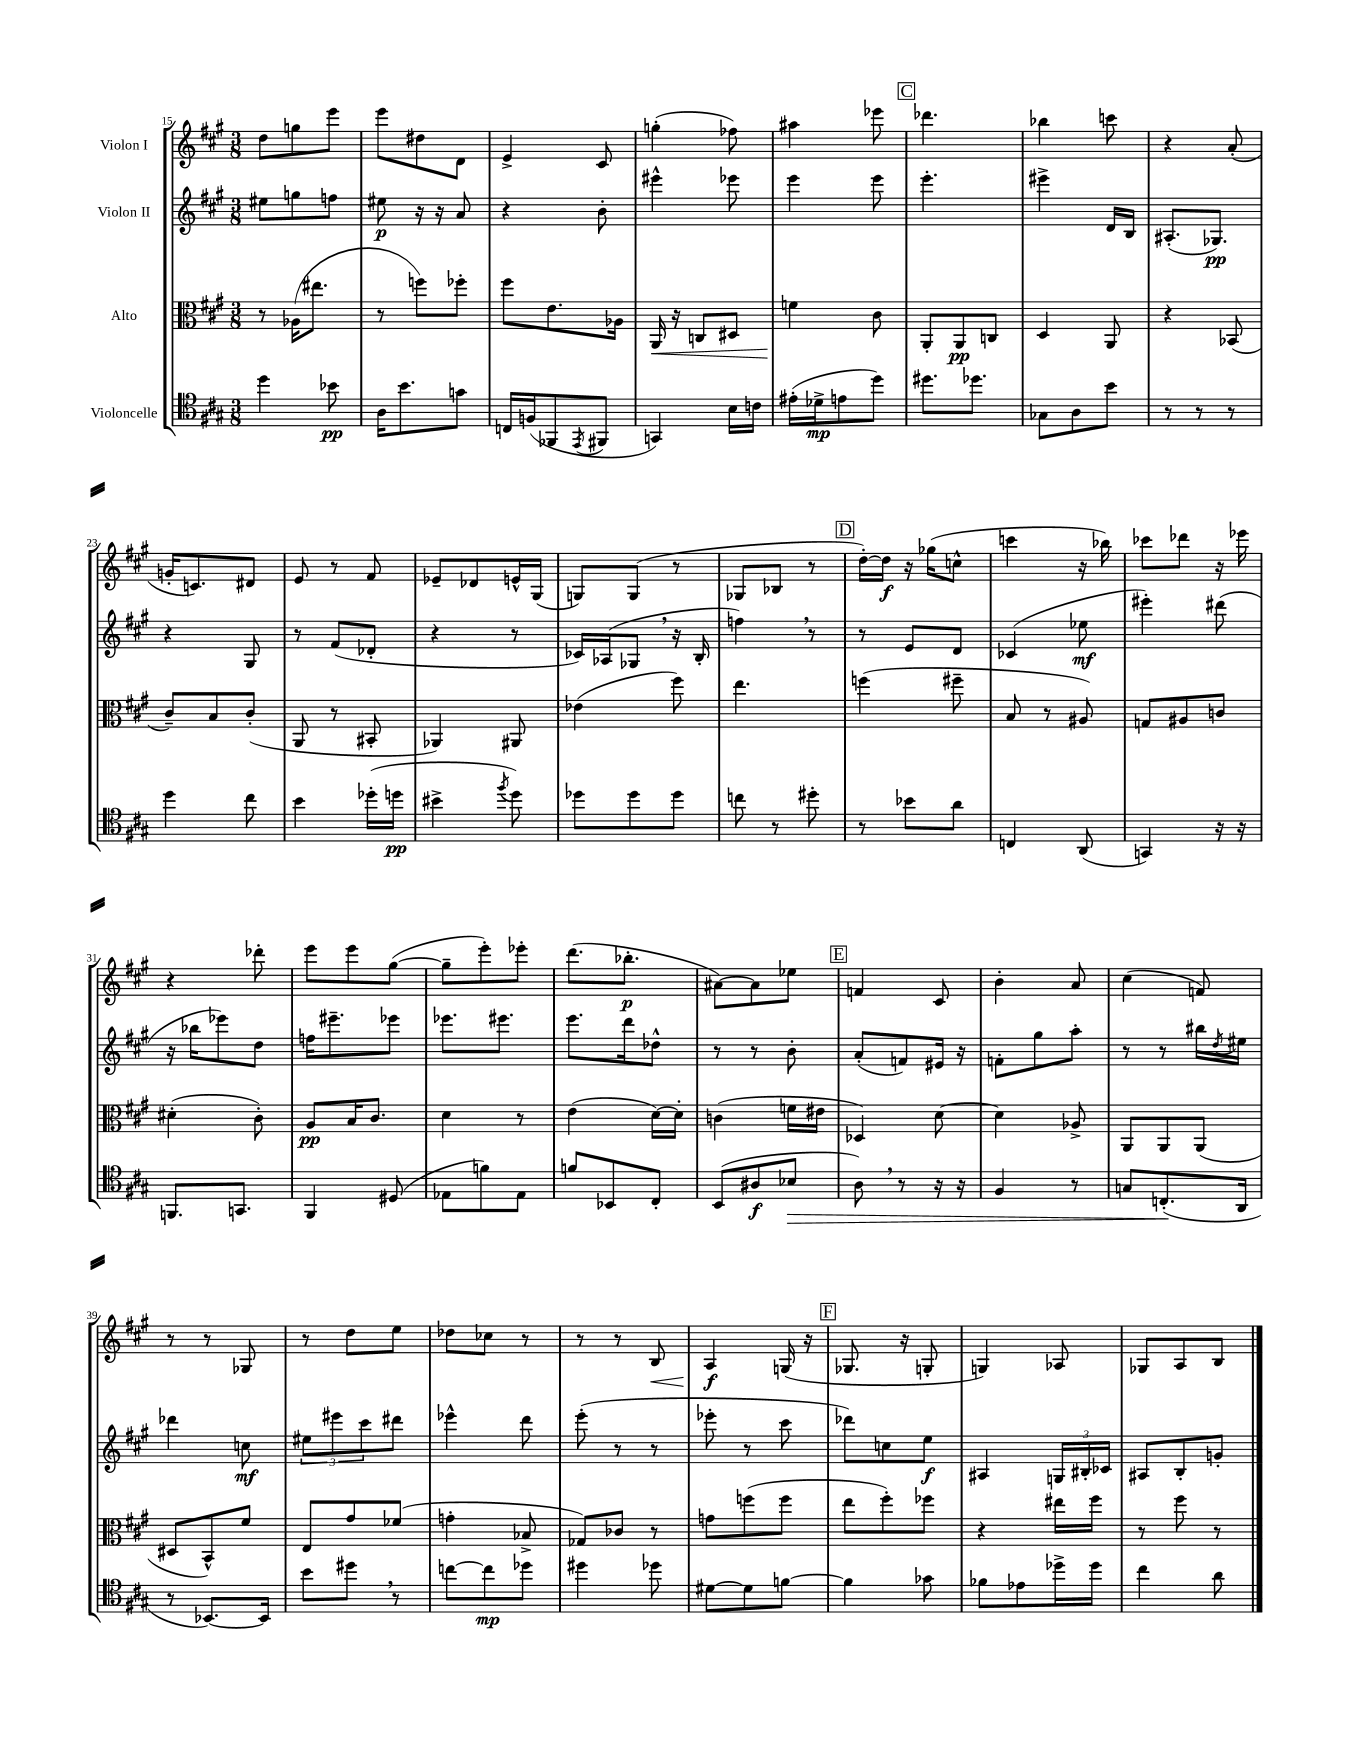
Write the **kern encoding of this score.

**kern	**kern	**kern	**kern
*staff4	*staff3	*staff2	*staff1
*clefC4	*clefC3	*clefG2	*clefG2
*k[f#c#g#]	*k[f#c#g#]	*k[f#c#g#]	*k[f#c#g#]
*M3/8	*M3/8	*M3/8	*M3/8
4dd	8r	8ee#	8dd
.	(16A-	8gg	8gg
.	8.ee#	.	.
8b-	.	8ff	8eee
=	=	=	=
16A	8r	8ee#	8eee
8.b	.	.	.
.	8ff)	16r	8dd#
.	.	16r	.
8g	8ff-'	8a	8d
=	=	=	=
16C	8ff#	4r	4e^
(16F	.	.	.
8FF-	8.e	.	.
8qEE	.	.	.
8FF#	.	8b'	8c#
.	16A-	.	.
=	=	=	=
4GG)	16AA	4eee#^^	(4gg'
.	16r	.	.
.	8C	.	.
16B	8D#	8eee-	8ff-)
16c	.	.	.
=	=	=	=
(16e#'	4f	4eee	4aa#
16d-^	.	.	.
8e	.	.	.
8dd)	8c#	8eee	8eee-
=	=	=	=
8.dd#	8AA'	4.eee'	4.ddd-
.	8AA	.	.
8.dd-	.	.	.
.	8C	.	.
=	=	=	=
8G-	4D	4eee#^	4bb-
8A	.	.	.
8b	8AA	16d	8ccc
.	.	16B	.
=	=	=	=
8r	4r	(8.A#'	4r
8r	.	.	.
.	.	8.G-)	.
8r	(8BB-	.	(8a'
=	=	=	=
4dd	8c#~)	4r	16g'
.	.	.	8.c)
.	8B	.	.
8cc#	(8c#'	8G#	8d#
=	=	=	=
4b	8AA	8r	8e
.	8r	(8f#	8r
(16dd-'	8BB#'	8d-'	8f#
16dd	.	.	.
=	=	=	=
4b#^	4AA-)	4r	8e-~
.	.	.	8d-
8qff#	.	.	.
8dd)	8AA#	8r	16e^^
.	.	.	(16G#
=	=	=	=
8dd-	(4e-	16c-)	8G)
.	.	(16A-	.
8dd-	.	8G-	(8G
8dd-	8ff#)	16r	8r
.	.	16B'	.
=	=	=	=
8cc	4.ee	4ff)	8G-
8r	.	.	8B-
8dd#'	.	8r	8r
=	=	=	=
8r	(4ff	8r	[16dd')
.	.	.	16dd]
8b-	.	8e	16r
.	.	.	(16gg-
8a	8ff#~	8d	8cc^^
=	=	=	=
4C	8B	(4c-	4ccc
.	8r	.	.
(8AA	8A#)	8ee-	16r
.	.	.	16bb-)
=	=	=	=
4GG)	8G	4eee#')	8ccc-
.	8A#	.	8ddd-
16r	8c	(8ddd#	16r
16r	.	.	16eee-
=	=	=	=
8.FF	(4d#'	16r	4r
.	.	16bb-	.
.	.	8eee-)	.
8.GG	.	.	.
.	8c#')	8dd	8ddd-'
=	=	=	=
4FF#	8A	16ff	8eee
.	.	8.eee#~	.
.	16B	.	8eee
.	8.c#	.	.
(8D#	.	8eee-	([8gg#
=	=	=	=
8E-	4d	8.eee-	8gg#~]
8f)	.	.	8eee')
.	.	8.eee#	.
8E-	8r	.	8eee-'
=	=	=	=
8f	(4e	8.eee	(8.ddd
8BB-	.	.	.
.	.	16ddd	8.bb-'
8C#'	[16d)	8dd-^^	.
.	16d']	.	.
=	=	=	=
(8BB	(4c	8r	[8a#)
8A#	.	8r	8a#]
8B-	16f	8b'	8ee-
.	16e#	.	.
=	=	=	=
8A)	4D-)	(8a'	4f
8r	.	8f)	.
16r	[8d	16e#	8c#
16r	.	16r	.
=	=	=	=
4F#	4d]	8f'	4b'
.	.	8gg#	.
8r	8A-^	8aa'	8a
=	=	=	=
8G	8AA	8r	(4cc#
(8.C'	8AA	8r	.
.	(8AA	16bb#	8f)
.	.	8qdd	.
16AA	.	16ee#	.
=	=	=	=
8r	8D#	4ddd-	8r
[8.BB-)	8BB^^)	.	8r
.	8f#	8cc	8G-
16BB-]	.	.	.
=	=	=	=
8b	8E	12ee#	8r
.	.	12eee#	.
8dd#	8g#	.	8dd
.	.	12ccc#	.
8r	(8f-	8ddd#	8ee
=	=	=	=
[8cc	4g'	4eee-^^	8dd-
8cc]	.	.	8cc-
8dd-	8B-^	8ddd	8r
=	=	=	=
4dd#	8G-)	(8eee'	8r
.	8c-	8r	8r
8dd-	8r	8r	8B
=	=	=	=
[8d#	8g	8eee-'	4A
8d#]	(8ff	8r	.
[8f	8ff	8ccc#	(16G
.	.	.	16r
=	=	=	=
4f]	8ee	8ddd-)	8.G-
.	8ff#')	8cc	.
.	.	.	16r
8g-	8ff-	8ee	8G'
=	=	=	=
8f-	4r	4A#	4G)
8e-	.	.	.
16dd-^	16ee#	24G	8A-
.	.	24B#'	.
16dd-	16ff#	.	.
.	.	24c-	.
=	=	=	=
4cc#	8r	8A#	8G-
.	8ff#	8B'	8A
8a	8r	8g'	8B
==	==	==	==
*-	*-	*-	*-
